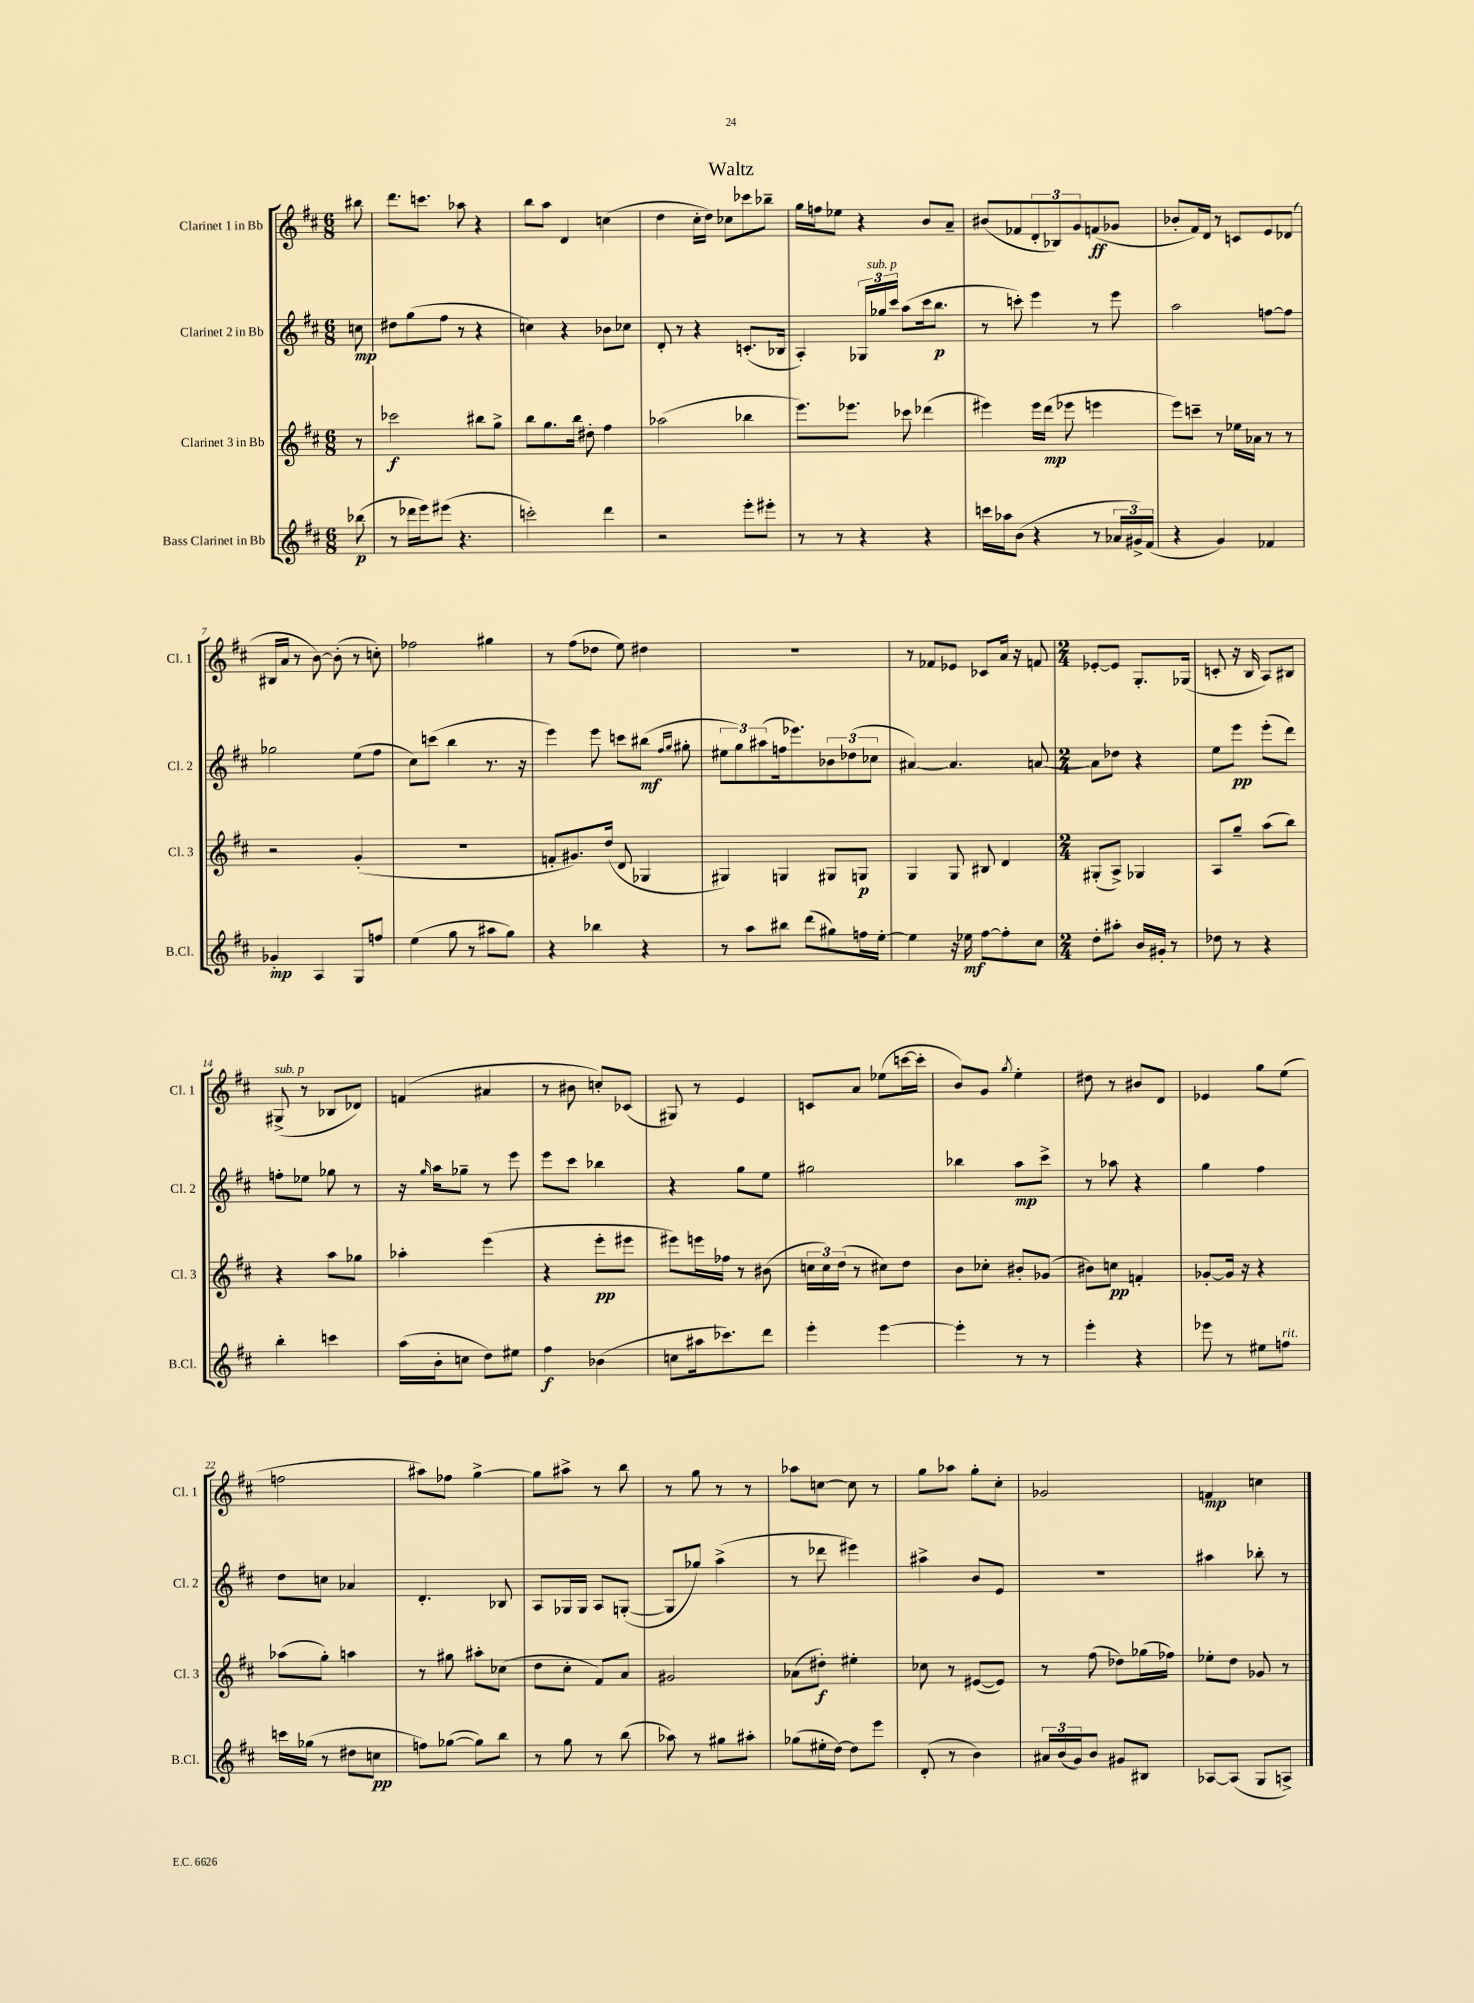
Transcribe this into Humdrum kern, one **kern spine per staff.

**kern	**dynam	**kern	**dynam	**kern	**dynam	**kern	**dynam
*part4	*part4	*part3	*part3	*part2	*part2	*part1	*part1
*staff4	*staff4	*staff3	*staff3	*staff2	*staff2	*staff1	*staff1
*I"Bass Clarinet in Bb	*	*I"Clarinet 3 in Bb	*	*I"Clarinet 2 in Bb	*	*I"Clarinet 1 in Bb	*
*I'B.Cl.	*	*I'Cl. 3	*	*I'Cl. 2	*	*I'Cl. 1	*
*clefG2	*	*clefG2	*	*clefG2	*	*clefG2	*
*k[f#c#]	*	*k[f#c#]	*	*k[f#c#]	*	*k[f#c#]	*
*M6/8	*	*M6/8	*	*M6/8	*	*M6/8	*
=	=	=	=	=	=	=	=
(8bb-X\	p	8r	.	8ccn\	mp	8bb#X\	.
=1	=1	=1	=1	=1	=1	=1	=1
8r	.	2ccc-X\	f	8dd#X\L	.	8.ddd\L	.
16ddd-X\LL	.	.	.	(8gg\	.	.	.
16eee\J)	.	.	.	.	.	8.cccn\J	.
(8eee#X\J	.	.	.	8ff#\J	.	.	.
4.r	.	.	.	8r	.	8aa-X\	.
.	.	8bb#X\L	.	4r	.	4r	.
.	.	8gg^\J	.	.	.	.	.
=2	=2	=2	=2	=2	=2	=2	=2
2cccn'\)	.	8bb\L	.	4ccn\)	.	8bb\L	.
.	.	8.gg\	.	.	.	8aa\J	.
.	.	.	.	4r	.	4d/	.
.	.	16bb\Jk	.	.	.	.	.
.	.	8dd#X'\	.	.	.	.	.
4ddd\	.	4ff#\	.	8b-X\L	.	(4ccn\	.
.	.	.	.	8cc-X\J	.	.	.
=3	=3	=3	=3	=3	=3	=3	=3
2r	.	(2aa-X\	.	8d'/	.	4dd\	.
.	.	.	.	8r	.	.	.
.	.	.	.	4r	.	16cc#'\LL	.
.	.	.	.	.	.	16dd\JJ)	.
.	.	.	.	.	.	8cc-X\L	.
8eee'\L	.	4bb-X\	.	(8.cn'/L	.	8ccc-X\	.
8eee#X'\J	.	.	.	.	.	8bb-X~\J	.
.	.	.	.	16B-X/Jk	.	.	.
=4	=4	=4	=4	=4	=4	=4	=4
8r	.	8.eee\L)	.	4A'/)	.	16gg\LL	.
.	.	.	.	.	.	16ffn\J	.
8r	.	.	.	.	.	8ee-X\J	.
.	.	8.eee-X\J	.	.	.	.	.
4r	.	.	.	24G-X/LL	.	4r	.
!	!	!	!	!LO:TX:a:i:t=sub. p	!	!	!
.	.	.	.	24gg-X/	.	.	.
.	.	.	.	24ccc#/JJ	.	.	.
.	.	8ccc-X\	.	(8aa\L	.	.	.
4r	.	(4ddd-X\	.	16ccc#\k	.	8b/L	.
.	.	.	.	8.bb\J	p	.	.
.	.	.	.	.	.	8a~/J	.
=5	=5	=5	=5	=5	=5	=5	=5
16cccn\LL	.	4eee#X\)	.	8r	.	(8b#X/L	.
16aa-X\J	.	.	.	.	.	.	.
(8b\J	.	.	.	8cccn'\)	.	8f-X/	.
4r	.	16eee#\LL	.	4eee\	.	12d'/	.
.	.	(16ddd\JJ	mp	.	.	.	.
.	.	.	.	.	.	12B-X/)	.
.	.	8eee-X\	.	.	.	.	.
.	.	.	.	.	.	12g/	.
8r	.	4eeen\	.	8r	.	(8fn/	ff
24a-X/LL	.	.	.	8eee\	.	8g-X/J	.
24g#X^/)	.	.	.	.	.	.	.
(24f#/JJ	.	.	.	.	.	.	.
=6	=6	=6	=6	=6	=6	=6	=6
4r	.	8eee\L)	.	2aa\	.	8b-X'/L	.
.	.	8cccn~\J	.	.	.	16f#/L)	.
.	.	.	.	.	.	16d/JJ	.
4g/)	.	8r	.	.	.	8r	.
.	.	16ee-X\LL	.	.	.	8cn/L	.
.	.	16a-X\JJ	.	.	.	.	.
4f-X/	.	8r	.	[8ffn\L	.	8e/	.
.	.	8r	.	8ff\J]	.	(8d-X/J	.
!!LO:LB:g=z
=7	=7	=7	=7	=7	=7	=7	=7
4g-X'/	mp	2r	.	2gg-X\	.	16B#X/LL	.
.	.	.	.	.	.	16a/JJ	.
.	.	.	.	.	.	8r	.
4A/	.	.	.	.	.	[8b\)	.
.	.	.	.	.	.	(8b'\]	.
8G/L	.	(4g'/	.	(8ee\L	.	8r	.
8ffn/J	.	.	.	8ff#\J	.	8ccn'\)	.
=8	=8	=8	=8	=8	=8	=8	=8
(4ee\	.	2.r	.	8cc#\L)	.	2ff-X\	.
.	.	.	.	(8cccn\J	.	.	.
8gg\	.	.	.	4bb\	.	.	.
8r	.	.	.	.	.	.	.
8aa#X\L	.	.	.	8.r	.	4gg#X\	.
8gg\J)	.	.	.	.	.	.	.
.	.	.	.	16r	.	.	.
=9	=9	=9	=9	=9	=9	=9	=9
4r	.	8fn'/L	.	4eee\)	.	8r	.
.	.	8.g#X/)	.	.	.	(8ff#\L	.
4bb-X\	.	.	.	8eee\	.	8dd-X\J	.
.	.	(16dd/Jk	.	.	.	.	.
.	.	8d/	.	8cccn\L	.	8ee\)	.
4r	.	4G-X/	.	(8bb#X\J	mf	4dd#X\	.
.	.	.	.	16qqff#/LL	.	.	.
.	.	.	.	16qqgg/JJ	.	.	.
.	.	.	.	8gg#X'\	.	.	.
=10	=10	=10	=10	=10	=10	=10	=10
8r	.	4G#X/)	.	12ee#X\L	.	2.r	.
.	.	.	.	12gg\)	.	.	.
8aa\L	.	.	.	.	.	.	.
.	.	.	.	(12aa#X\	.	.	.
8bb#X\J	.	4Gn/	.	16ffn\k	.	.	.
.	.	.	.	8.eee-X\)	.	.	.
(8ddd\L	.	.	.	.	.	.	.
8gg#X\)	.	8G#X/L	.	12b-X\	.	.	.
.	.	.	.	(12dd-X\	.	.	.
16ffn\L	.	8Gn/J	p	.	.	.	.
.	.	.	.	12cc-X\J	.	.	.
[16ee'\JJ	.	.	.	.	.	.	.
=11	=11	=11	=11	=11	=11	=11	=11
4ee\]	.	4G/	.	[4a#X/)	.	8r	.
.	.	.	.	.	.	8f-X/L	.
16r	.	8G/	.	4.a#/]	.	8e-X/J	.
16ee-X\	mf	.	.	.	.	.	.
[8ff#\L	.	8B#X/	.	.	.	8c-X/L	.
8ff#'\]	.	4d/	.	.	.	16a/Jk	.
.	.	.	.	.	.	16r	.
8cc#\J	.	.	.	[8an/	.	8fn/	.
=12	=12	=12	=12	=12	=12	=12	=12
*M2/4	*	*M2/4	*	*M2/4	*	*M2/4	*
8dd'\L	.	(8G#X'/L	.	8a\L]	.	[8e-X'/L	.
8aa#X'\J	.	8A^/J)	.	8dd-X\J	.	8e-/J]	.
16b/LL	.	4G-X/	.	4r	.	8.G'/L	.
16g#X'/JJ	.	.	.	.	.	.	.
8r	.	.	.	.	.	.	.
.	.	.	.	.	.	(16G-X/Jk	.
=13	=13	=13	=13	=13	=13	=13	=13
8dd-X\	.	8A/L	.	8ee\L	.	8cn'/	.
8r	.	8gg~/J	.	8eee\J	pp	16r	.
.	.	.	.	.	.	16B/	.
4r	.	(8aa\L	.	(8eee'\L	.	8A/L)	.
.	.	8bb\J)	.	8ddd\J)	.	8B#X/J	.
!!LO:LB:g=z
=14	=14	=14	=14	=14	=14	=14	=14
!	!	!	!	!	!	!LO:TX:a:i:t=sub. p	!
4bb'\	.	4r	.	8ffn'\L	.	(8G#X^/	.
.	.	.	.	8ee-X\J	.	8r	.
4cccn\	.	8aa\L	.	8gg-X\	.	8B-X/L	.
.	.	8gg-X\J	.	8r	.	8d-X/J)	.
=15	=15	=15	=15	=15	=15	=15	=15
(16aa\LL	.	4aa-X'\	.	16r	.	(4fn/	.
.	.	.	.	16qqgg/	.	.	.
16b'\J	.	.	.	16aa\KL	.	.	.
8ccn\J	.	.	.	8gg-X~\J	.	.	.
8dd\L)	.	(4eee\	.	8r	.	4a#X/	.
8ee#X\J	.	.	.	8eee\	.	.	.
=16	=16	=16	=16	=16	=16	=16	=16
4ff#\	f	4r	.	8eee\L	.	8r	.
.	.	.	.	8ccc#\J	.	8b#X\	.
(4b-X\	.	8eee'\L	pp	4bb-X\	.	8ccn'/L)	.
.	.	8eee#X\J	.	.	.	(8c-X/J	.
=17	=17	=17	=17	=17	=17	=17	=17
8ccn\L	.	8eee#X\L)	.	4r	.	8G#X/)	.
16aa#X\k	.	16eeen\L	.	.	.	8r	.
8.ccc-X\)	.	16ff-X\JJ	.	.	.	.	.
.	.	8r	.	8gg\L	.	4e/	.
8ddd\J	.	(8b#X\	.	8ee\J	.	.	.
=18	=18	=18	=18	=18	=18	=18	=18
4eee'\	.	24ccn\LL	.	2gg#X\	.	8cn/L	.
.	.	24cc\)	.	.	.	.	.
.	.	(24dd\JJ	.	.	.	.	.
.	.	8r	.	.	.	8a/J	.
[4eee\	.	8cc#X\L)	.	.	.	(8ee-X\L	.
.	.	8dd\J	.	.	.	[16cccn\L	.
.	.	.	.	.	.	16ccc'\JJ]	.
=19	=19	=19	=19	=19	=19	=19	=19
4eee'\]	.	8b\L	.	4bb-X\	.	8b/L)	.
.	.	8cc-X'\J	.	.	.	8g/J	.
.	.	.	.	.	.	8qgg/	.
8r	.	8b#X'/L	.	8aa\L	mp	4ee'\	.
8r	.	(8g-X/J	.	8ccc#^\J	.	.	.
=20	=20	=20	=20	=20	=20	=20	=20
4eee'\	.	8b#X\L)	.	8r	.	8dd#X\	.
.	.	8ccn\J	pp	8aa-X\	.	8r	.
4r	.	4fn'/	.	4r	.	8b#X/L	.
.	.	.	.	.	.	8d/J	.
=21	=21	=21	=21	=21	=21	=21	=21
8eee-X\	.	[8g-X'/L	.	4gg\	.	4e-X/	.
8r	.	16g-/Jk]	.	.	.	.	.
.	.	16r	.	.	.	.	.
8ee#X\L	.	4r	.	4ff#\	.	8gg\L	.
!LO:TX:a:i:t=rit.	!	!	!	!	!	!	!
8ffn\J	.	.	.	.	.	(8ee\J	.
!!LO:LB:g=z
=22	=22	=22	=22	=22	=22	=22	=22
16cccn\LL	.	(8aa-X\L	.	8dd\L	.	2ffn\	.
(16gg-X\JJ	.	.	.	.	.	.	.
8r	.	8gg'\J)	.	8ccn\J	.	.	.
8dd#X\L	.	4aan\	.	4a-X/	.	.	.
8ccn\J	pp	.	.	.	.	.	.
=23	=23	=23	=23	=23	=23	=23	=23
8ffn\L)	.	8r	.	4.d'/	.	8aa#X\L)	.
([8gg-X\J	.	8gg#X\	.	.	.	8ff-X\J	.
8gg-\L])	.	8aa#X'\L	.	.	.	[4gg^\	.
8bb\J	.	(8cc-X\J	.	8B-X/	.	.	.
=24	=24	=24	=24	=24	=24	=24	=24
8r	.	8dd\L	.	8A/L	.	8gg\L]	.
8gg\	.	8cc#'\J	.	16G-X/L	.	8aa#X^\J	.
.	.	.	.	16G-/JJ	.	.	.
8r	.	8f#/L)	.	8A/L	.	8r	.
(8bb\	.	8a/J	.	([8Gn'/J	.	8bb\	.
=25	=25	=25	=25	=25	=25	=25	=25
8aa-X\)	.	2g#X/	.	8G/L]	.	8r	.
8r	.	.	.	8gg-X/J)	.	8gg\	.
8gg#X\L	.	.	.	(4aa^\	.	8r	.
8aa#X'\J	.	.	.	.	.	8r	.
=26	=26	=26	=26	=26	=26	=26	=26
(8gg-X\L	.	(8a-X\L	.	8r	.	8aa-X\L	.
16ee#X'\L	.	8dd#X'\J)	f	8ddd-X\	.	[8ccn\J	.
[16dd\JJ)	.	.	.	.	.	.	.
8dd\L]	.	4ee#X'\	.	4eee#X\)	.	8cc\]	.
8eee\J	.	.	.	.	.	8r	.
=27	=27	=27	=27	=27	=27	=27	=27
(8d'/	.	8cc-X\	.	4aa#X^\	.	8gg\L	.
8r	.	8r	.	.	.	8aa-X\J	.
4b\)	.	([8e#X/L	.	8b/L	.	8gg'\L	.
.	.	8e#/J])	.	8e/J	.	8cc#'\J	.
=28	=28	=28	=28	=28	=28	=28	=28
24a#X/LL	.	8r	.	2r	.	2g-X/	.
(24b/	.	.	.	.	.	.	.
24g/J)	.	.	.	.	.	.	.
8b/J	.	(8ff#\	.	.	.	.	.
8g#X/L	.	8dd-X\L)	.	.	.	.	.
8B#X/J	.	(16gg-X\L	.	.	.	.	.
.	.	16ff-X\JJ)	.	.	.	.	.
=29	=29	=29	=29	=29	=29	=29	=29
[8A-X/L	.	8ee-X'\L	.	4aa#X\	.	4fn/	mp
(8A-/J]	.	8dd\J	.	.	.	.	.
8G/L	.	8g-X/	.	8bb-X'\	.	4ccn\	.
8An^/J)	.	8r	.	8r	.	.	.
==	==	==	==	==	==	==	==
*-	*-	*-	*-	*-	*-	*-	*-
